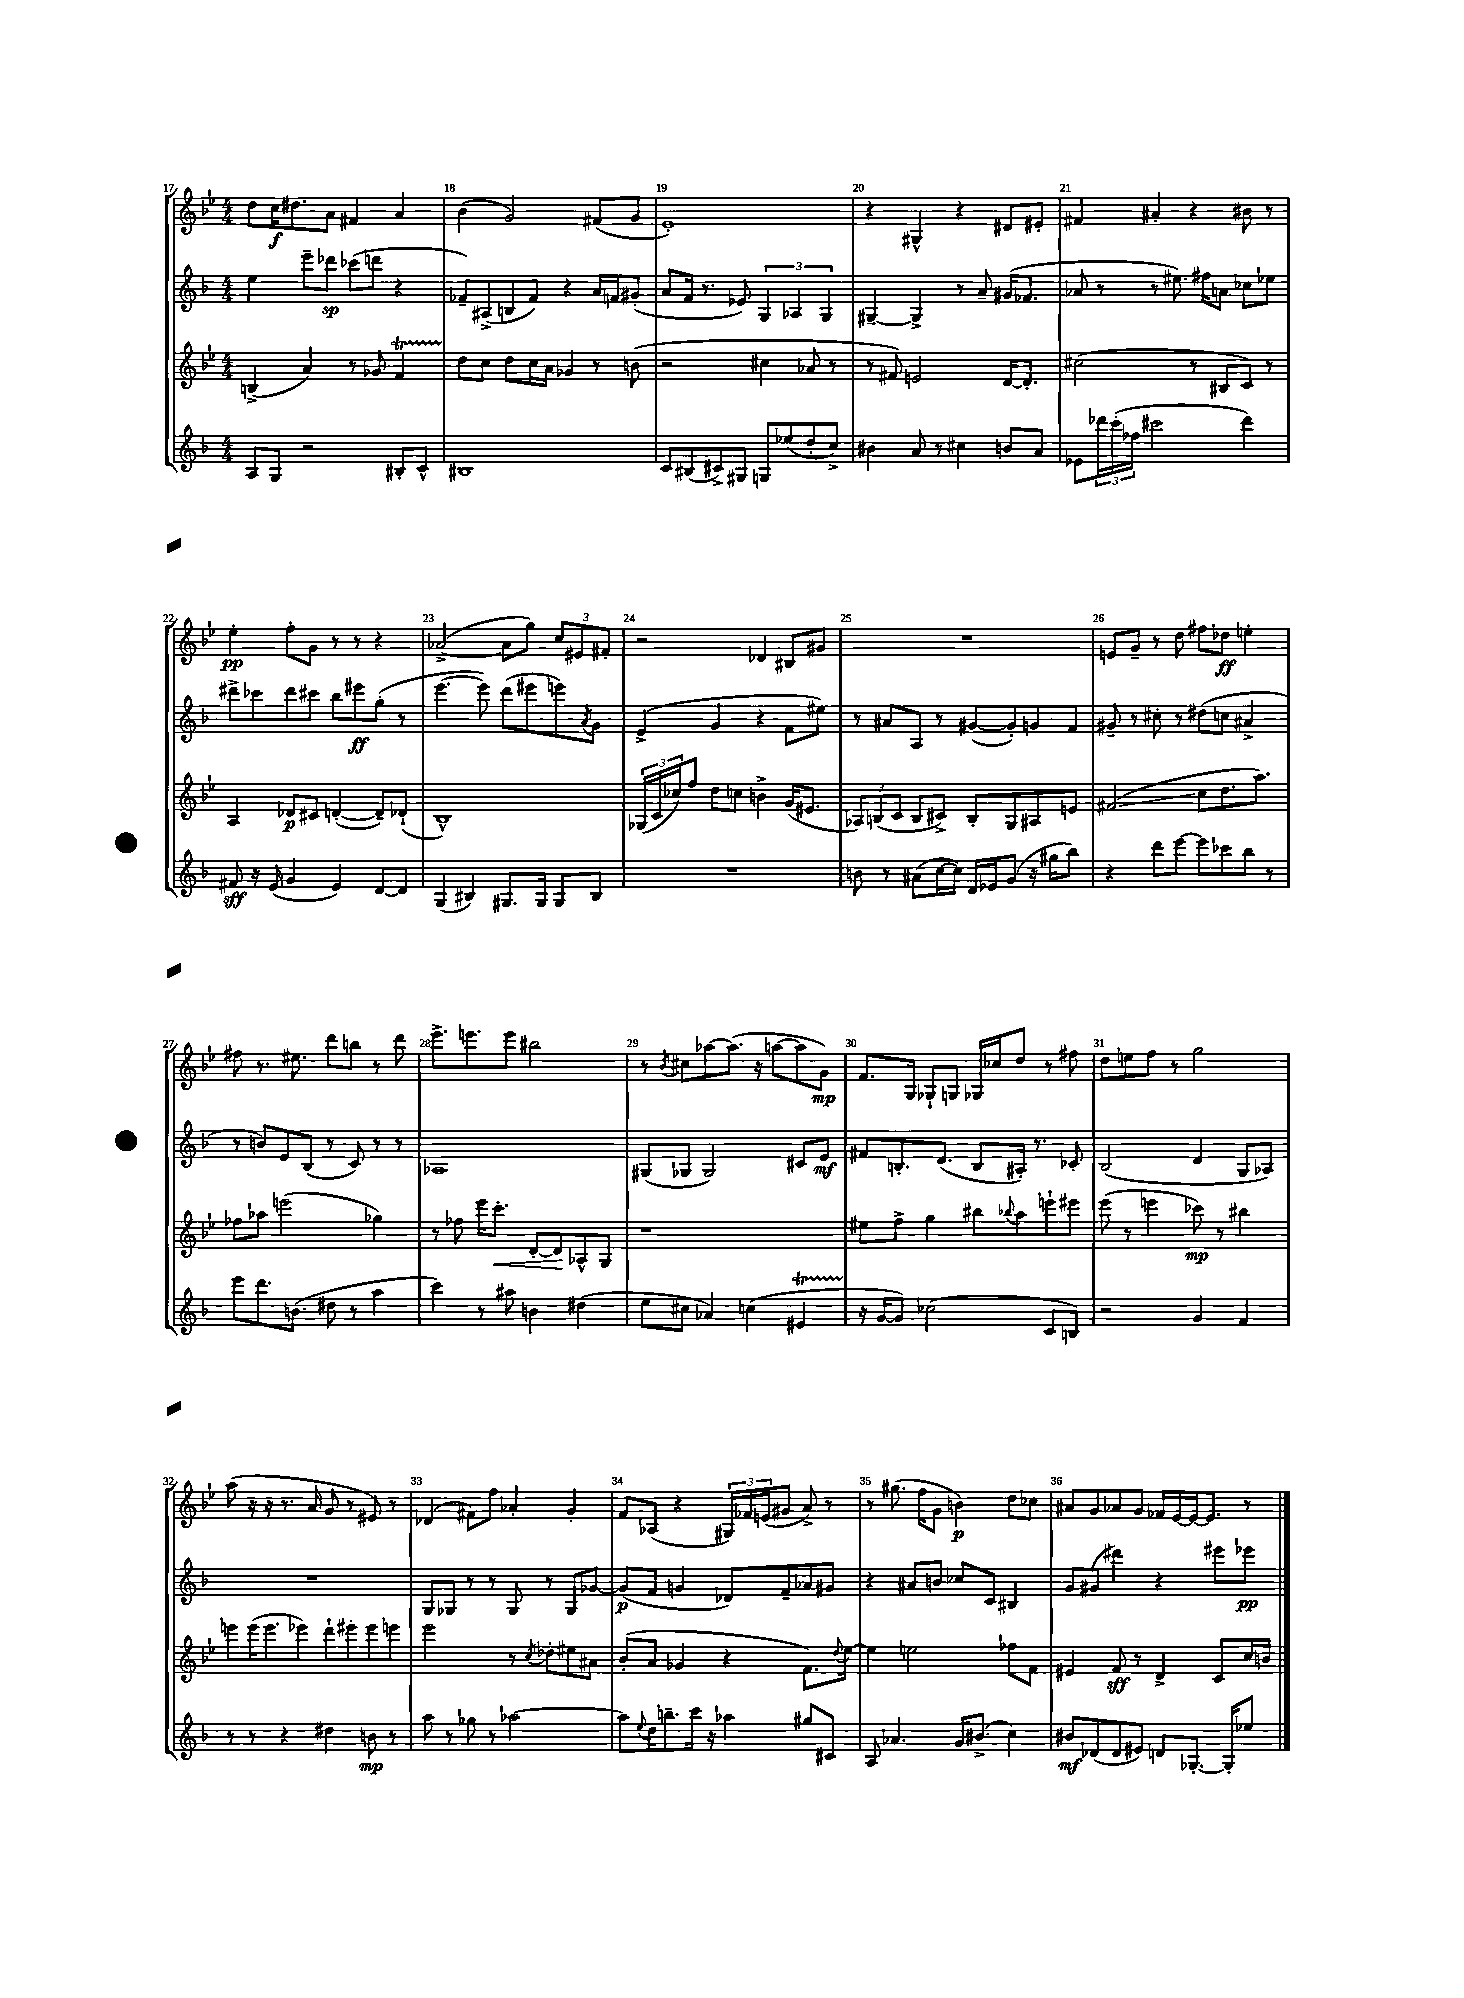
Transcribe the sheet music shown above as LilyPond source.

<<
\new StaffGroup <<
\new Staff = "s0" {
    \clef treble \key bes \major \numericTimeSignature \time 4/4
    d''8 c''16\f dis''8. a'8 fis'4 a'4 |
    bes'4( g'2) fis'8( g'8 |
    ees'1-.) |
    r4 gis4-^ r4 dis'8 eis'8-. |
    fis'4 ais'4-. r4 bis'8 r8 |
    ees''4-.\pp f''8-. g'8 r8 r8 r4 |
    aes'2~->( aes'8 g''8) \tuplet 3/2 { c''8 eis'8 fis'8-. } |
    r2 des'4 bis8 gis'8 |
    R1 |
    e'8 g'8-- r8 d''8 fis''8 des''8\ff e''4-. |
    fis''8 r8. eis''8. d'''8 b''8 r8 d'''8 |
    ees'''8.-> e'''8. e'''8 bis''2 |
    r8 \acciaccatura { bes'8 } cis''8 aes''8~ aes''8.( r16 a''8~ a''8 g'8\mp) |
    f'8. g16 ges8-! g8 ges16 ces''16 d''8 r8 fis''8 |
    d''8 e''8 f''8 r8 g''2 |
    a''8( r16 r16 r8. a'16 g'8 r8 eis'8) r8 |
    des'4( fis'8) f''8 aes'4-. g'4-. |
    f'8 aes8( r4 \tuplet 3/2 { gis16) fes'16 e'16( } gis'8 a'8->) r8 |
    r8 gis''8.( f''16 g'8 b'4\p) d''8 ces''8 |
    ais'8 g'8 aes'8 g'8 fes'16 ees'16~ ees'16~ ees'8. r8 \bar "|." |
}
\new Staff = "s1" {
    \clef treble \key f \major \numericTimeSignature \time 4/4
    e''4 e'''8-- des'''8\sp ces'''8( d'''8 r4 |
    fes'8--) ais8->( b8 fes'8) r4 a'16 f'16 gis'8-.( |
    a'8 f'16 r8. ees'8) \tuplet 3/2 { g4 aes4 g4 } |
    gis4~-- gis4-> r8 a'8-- gis'16( fes'8. |
    aes'8 r8 r8 eis''8.) fis''16 a'8 ces''8 ees''8 |
    dis'''8-> ces'''8 dis'''8 cis'''8 bes''8 eis'''8\ff g''8-.( r8 |
    e'''4.~ e'''8) d'''8( eis'''8 e'''8) \acciaccatura { a'8 } g'8 |
    e'4->( g'4 r4 f'8 eis''8) |
    r8 ais'8 a8 r8 gis'8~( gis'8-.) g'8 f'8 |
    gis'8-- r8 cis''8-. r8 dis''8( c''8 ais'4-> |
    r8 b'8) e'8 bes8( r8 c'8) r8 r8 |
    aes1 |
    gis8( ges8 ges2) cis'8 e'8\mf |
    fis'8 b8.-. d'8.( b8 ais16-.) r8. ces'8-. |
    bes2( d'4 g8 aes8) |
    R1 |
    g8 ges8 r8 r8 ges8 r8 ges8 ges'8~ |
    ges'8\p( f'8 g'4 des'8) f'8-- aes'8 gis'8 |
    r4 ais'8 b'8 ces''8 c'8 bis4 |
    g'8 gis'8( dis'''4) r4 eis'''8 ees'''8\pp \bar "|." |
}
\new Staff = "s2" {
    \clef treble \key bes \major \numericTimeSignature \time 4/4
    b4->( a'4) r8 ges'8 f'4\startTrillSpan |
    d''8\stopTrillSpan c''8 d''8 c''16 a'16 ges'4 r8 b'8( |
    r2 cis''4 aes'8 r8 |
    r8 fis'8) e'2 d'16~ d'8.-. |
    cis''2( r8 bis8 c'8) r8 |
    a4 des'8\p cis'8 d'4~-.( d'8--) des'8-!( |
    bes1-^) |
    \tuplet 3/2 { ges16( c'16 ces''16) } f''8 d''8 c''8 b'4-> g'16( eis'8. |
    \tuplet 3/2 { aes8) b8( c'8 } b8 cis'8->) b8-. g8 ais8 e'8 |
    fis'2\glissando( c''8 d''8. a''8.) |
    fes''8 aes''8 e'''2( ges''4) |
    r8 fes''8 ees'''16 c'''8.-.\< d'8~-. d'8\! aes8-^ g8 |
    r1 |
    eis''8 f''8-> g''4 bis''8 \appoggiatura { bes''8 } a''8 e'''8-! eis'''8 |
    ees'''8( r8 e'''4 ces'''8\mp) r8 bis''4 |
    e'''8 e'''16( e'''8. ees'''8) d'''8-! eis'''8-. eis'''8 e'''8 |
    ees'''2 r8 \acciaccatura { c''8 } des''8-. eis''8 ais'8 |
    bes'8-.( a'8 ges'4 r4 f'8.) \appoggiatura { d''8 } ees''16~ |
    ees''4 e''2 fes''8 f'8 |
    eis'4 f'8\sff r8 d'4-> c'8 c''16 b'16 \bar "|." |
}
\new Staff = "s3" {
    \clef treble \key f \major \numericTimeSignature \time 4/4
    a8 g8 r2 bis8-. c'8-^ |
    bis1 |
    c'8 bis8( cis'8->) gis8 g8 ees''8( d''8-. c''8->) |
    bis'4 a'8 r8 cis''4 b'8 a'8 |
    ees'8 \tuplet 3/2 { des'''16 c'''16-.( fes''16 } cis'''2 des'''4) |
    fis'8\sff r16 e'16( g'4 e'4) d'8~ d'8 |
    g4( bis4) gis8. gis16 gis8 bis8 |
    R1 |
    b'8 r8 ais'8( c''16~ c''16) d'16 ees'16 g'8( r16 gis''16 bes''8) |
    r4 d'''8 e'''8~ e'''8 ces'''8 bes''8 r8 |
    e'''8 d'''8. b'8.( dis''8 r8 a''4 |
    c'''4) r8 ais''8 b'4 dis''4( |
    e''8 cis''8 aes'4) c''4( eis'4\startTrillSpan |
    r16\stopTrillSpan g'16~ g'8) ces''2( c'8 b8) |
    r2 g'4 f'4 |
    r8 r8 r4 dis''4 b'8\mp r8 |
    a''8 r8 ges''8 r8 aes''2~ |
    aes''8 \appoggiatura { e''8 } d''16 b''8.-- c'''16 r16 aes''4 gis''8 cis'8 |
    a8 aes'4. g'16 bis'8.->( c''4) |
    bis'8\mf des'8( des'8 eis'8) d'8 ges8.~-. ges16-. ees''8 \bar "|." |
}
>>
>>
\layout { \context { \Score currentBarNumber = #17 \override BarNumber.break-visibility = ##(#f #t #t) barNumberVisibility = #all-bar-numbers-visible } }
